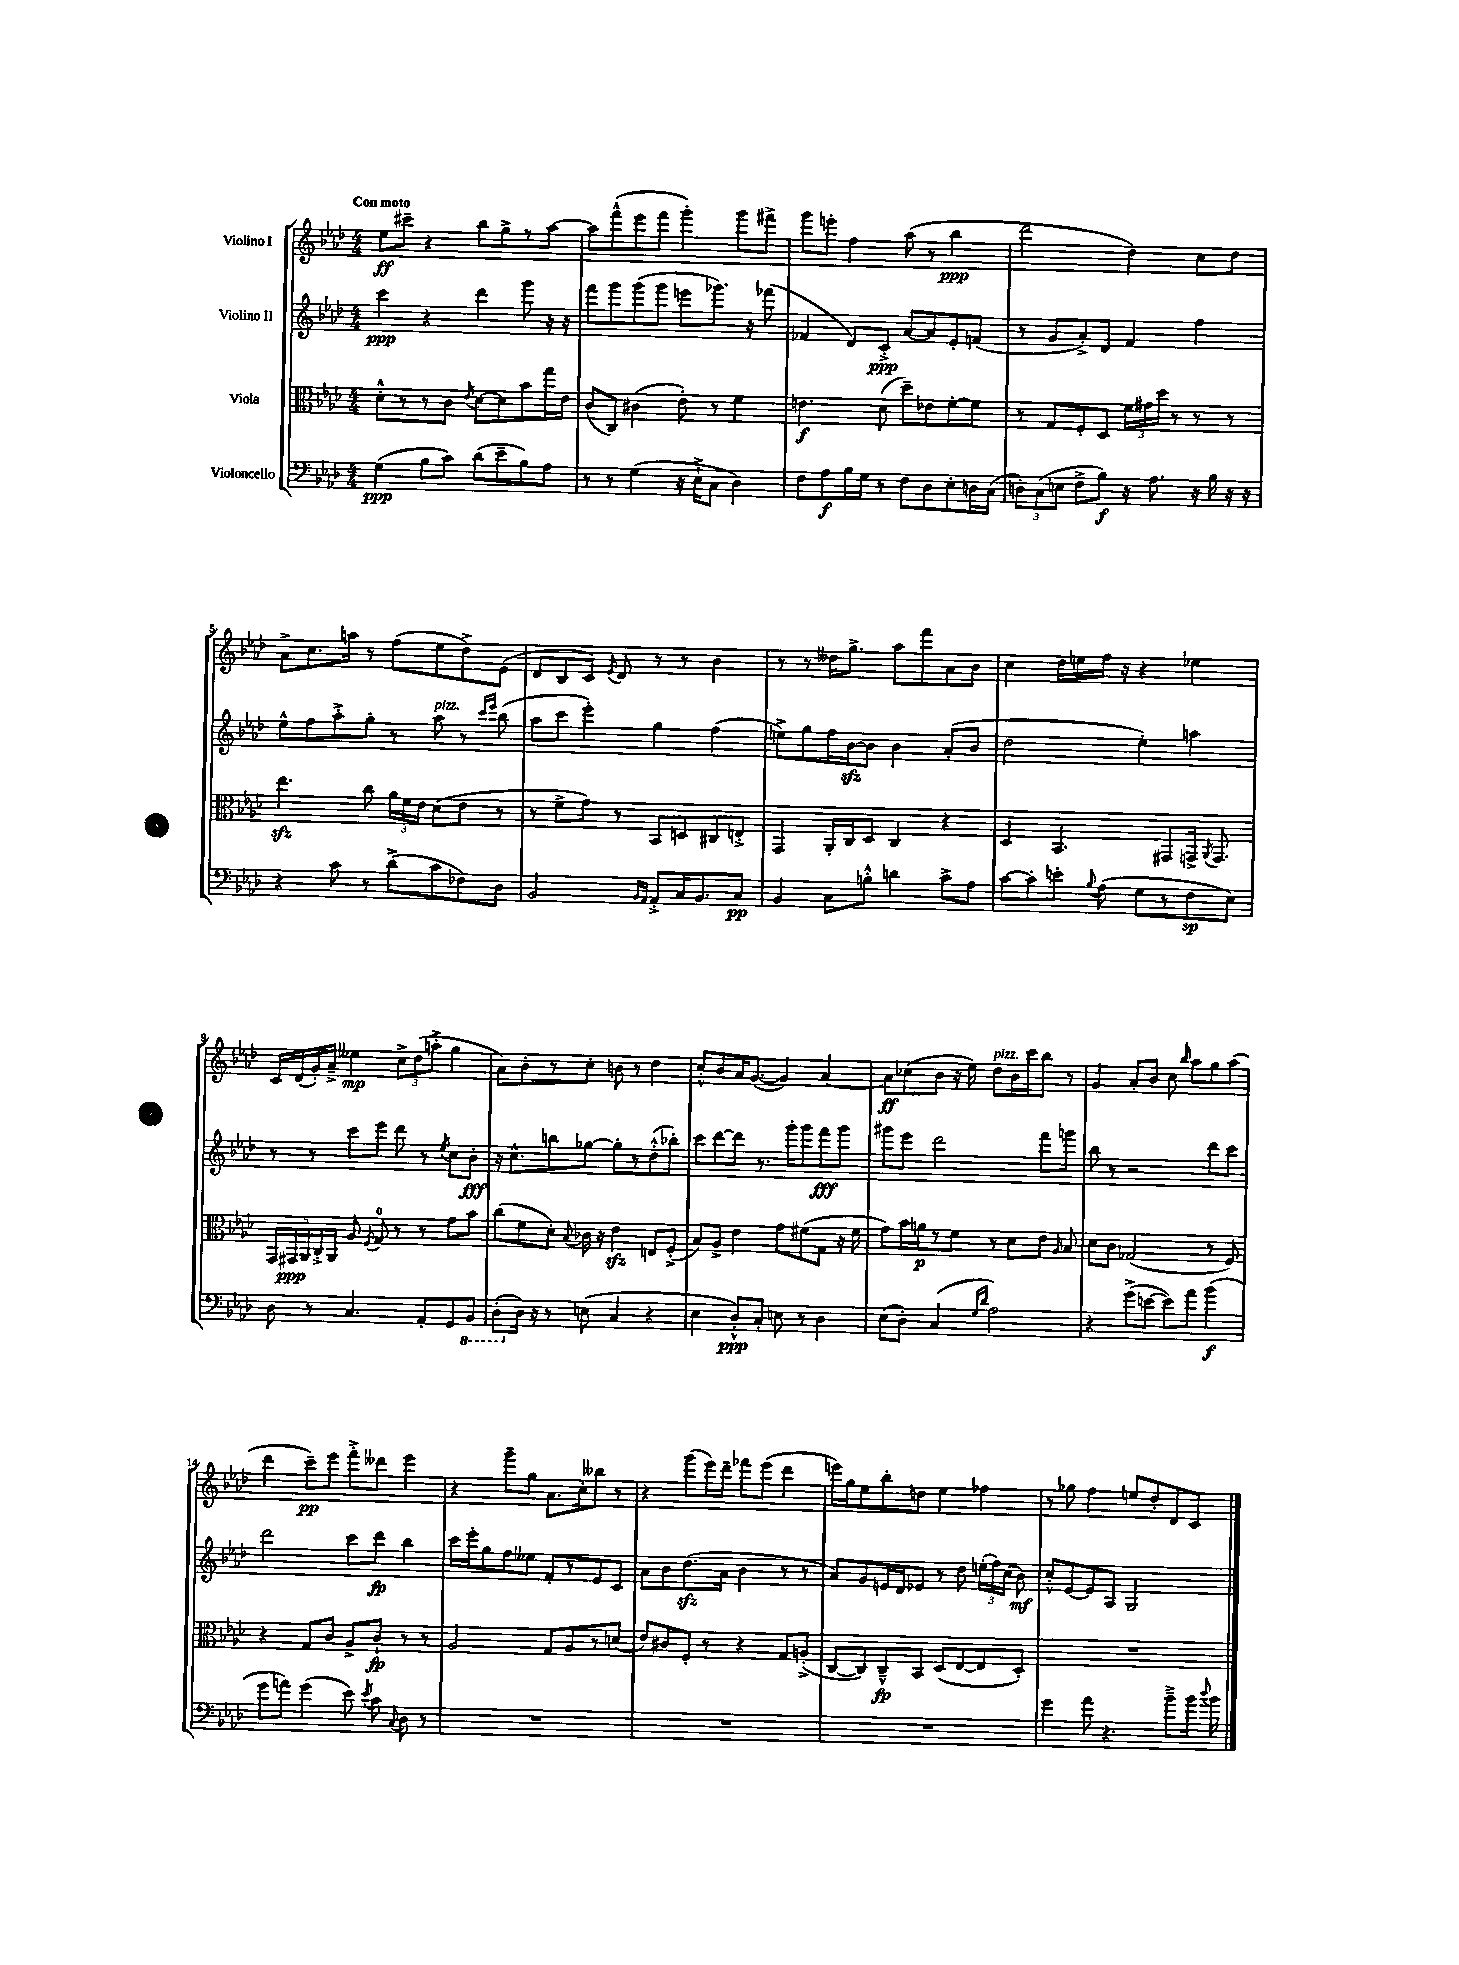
<<
\new StaffGroup <<
\new Staff = "s0" \with { instrumentName = "Violino I" } {
    \clef treble \key aes \major \numericTimeSignature \time 4/4 \tempo "Con moto"
    \autoBeamOff ees''8[\ff cis'''8]-- r4 bes''8[ g''8-> r8 aes''8]~ |
    aes''8[ f'''8-^( ees'''8 f'''8] g'''4-.) g'''8[ fis'''8]-> |
    g'''8[ e'''8]-. f''4 aes''8( r8 bes''4\ppp |
    des'''2 des''4) c''8[ des''8] |
    aes'8[-> c''8. a''16] r8 f''8[( ees''8 des''8->) ees'8]( |
    des'8[ bes8 c'8]) \acciaccatura { ees'8 } des'8 r8 r8 bes'4 |
    r8 r8 deses''16[ g''8.]-> aes''8[ f'''8 aes'8 bes'8] |
    c''4 des''16[ e''16 f''16] r16 r4 ees''4 |
    c'16[ des'16( g'16-.) aes'16]---> eeses''4\mp \tuplet 3/2 { c''8[-> des''8( a''8]-.-> } g''4 |
    aes'8[) bes'8-. r8 c''8]-. b'8 r8 des''4 |
    c''8[-.-^ bes'8 aes'16 g'8.]~( g'4) aes'4~ |
    aes'8[\ff ces''8( bes'8] r16 ees''16) des''8[^\markup { \italic "pizz." } bes'16 c'''16 bes''8] r8 |
    g'4 aes'8[-. bes'8] c''8 \grace { bes''16 } aes''8[ g''8 aes''8]( |
    des'''4 c'''8[--\pp) ees'''8] f'''8[-.-> deses'''8] ees'''4 |
    r4 g'''8[-- g''8] aes'8.[ c''16-. beses''8] r8 |
    r4 g'''8[( ees'''16) des'''16]-- fes'''8[ ees'''8]( des'''4 |
    e'''16[) g''16 ees''8 bes''8-. d''8] ees''4 fes''4 |
    r8 ges''8 f''4 e''8[ des''8-. des'8 c'8] \bar "|." |
}
\new Staff = "s1" \with { instrumentName = "Violino II" } {
    \clef treble \key aes \major \numericTimeSignature \time 4/4
    \autoBeamOff c'''4\ppp r4 des'''4 g'''8 r16 r16 |
    f'''8[ g'''8 g'''8( g'''8] e'''8[ ges'''8.]) r16 fes'''8( |
    fes'4 des'8[) c'8]-.->\ppp aes'8[~ aes'8 ees'8-. f'8]( |
    r8 g'8[ aes'8-.->) des'8] f'4 f''4 |
    ees''8[-^ f''8 aes''8-.-> g''8]-. r8 aes''8^\markup { \italic "pizz." } r8 \grace { c'''16[ ees'''16] } bes''8( |
    aes''8[ c'''8] ees'''4-.) g''4 f''4( |
    e''8[->) g''8 f''16 bes'16~\sfz bes'8] bes'4 aes'8[-.( bes'8] |
    des''2 ees''4-.) a''4 |
    r8 r8 c'''8[ ees'''8] des'''8 r8 \acciaccatura { ees''8 } c''8[ bes'8]-.\fff |
    r16 c''8.[-^ b''8 ges''8]~ ges''8[-. r8 des''8-.-^( bes''8]-.) |
    c'''8[ des'''8~ des'''8] r8. g'''16[-. g'''8 f'''8\fff g'''8] |
    gis'''8[ ees'''8] des'''2 f'''8[ g'''8] |
    bes''8 r8 r2 des'''8[ c'''8] |
    des'''2 c'''8[ des'''8]\fp bes''4 |
    c'''16[ ees'''16-. g''8 f''8 eeses''8] f'8[-. r8 ees'8 c'8] |
    aes'8[ bes'8 des''8.\sfz( aes'16] bes'4 r8 r8 |
    aes'8[) g'8 e'16 des'16 ees'8] r8 des''8 \tuplet 3/2 { e''16[-.( f''16) c''16]( } bes'8\mf) |
    c''8[-.-^ ees'8~ ees'8 aes8] g2 \bar "|." |
}
\new Staff = "s2" \with { instrumentName = "Viola" } {
    \clef alto \key aes \major \numericTimeSignature \time 4/4
    \autoBeamOff des'8[-.-^ r8 r8 c'8] \acciaccatura { ees'8 } des'8[~ des'8 bes'8 g''16 ees'16] |
    c'8[( c8]) cis'4( ees'8-.) r8 f'4 |
    e'4.\f des'8( des''8[--) ees'8 f'8~-. f'8] |
    r8 g8[ f8-. des8] \tuplet 3/2 { f'16[ gis'16 des''16] } r8 r8 r8 |
    ees''4.\sfz c''8 \tuplet 3/2 { aes'16[ f'16 ees'16] } des'8[( ees'8] r8 |
    r8 f'8[-> g'8]) r8 bes,8[ d8 cis8 e8]-.-> |
    g,4 aes,16[-. c16 des8] c4 r4 |
    des4 bes,4. gis,8[ g,16]-> \acciaccatura { aes,8 } g,8. |
    \tuplet 5/4 { g,16[ gis,16\ppp aes,16 c16-.-> aes,16] } aes8 \acciaccatura { f8 } g8-0 r8 r8 g'8[ bes'8] |
    c''8[( f'8 des'8]-.) \appoggiatura { bes8 } ces'16 r16 ees'4\sfz e8[ f8]-.->( |
    bes8[) aes8]-> ees'4 g'8[ fis'8( g8] r16 fis'16 |
    g'8[) bes'16 a'16\p r8 f'8] r8 des'8[ ees'8] \grace { aes16 } bes8 |
    des'8[ c'8] ges2( r8 f8) |
    r4 g8[ c'8] aes8[-> c'8]-!\fp r8 r8 |
    aes2 g8[ aes8 r8 d'8]( |
    ees'8[) cis'8 f8]-. r8 r4 g8[ a8]-.->( |
    c8[~ c8) c8---^\fp bes,8] des8[( ees8~ ees8 des8]-.) |
    R1 \bar "|." |
}
\new Staff = "s3" \with { instrumentName = "Violoncello" } {
    \clef bass \key aes \major \numericTimeSignature \time 4/4
    \autoBeamOff g4\ppp( bes8[ c'8]) des'8[( ees'8-- bes8) aes8] |
    r8 r8 g4( r16 ees16[-!-> c8] des4) |
    f8[ aes8\f bes16 g16] r8 f8[ des8 ees8-. d16 c16]( |
    \tuplet 3/2 { d8[-.) c8( e8] } f8[-> bes8]\f) r16 aes8. r16 bes16 r16 r16 |
    r4 c'8 r8 des'8[->( c'8 fes8) des8] |
    bes,2 \grace { bes,16[ aes,16] } aes,8[-.-> c16 bes,8. c8]\pp |
    bes,4 c8[ b8]-.-^ d'4 c'8[-> aes8] |
    c'8[~ c'8-. e'8]-. \appoggiatura { bes8 } aes8( g8[ r8 f8\sp ees8]) |
    des8 r8 c4. aes,8[-. g,8 \ottava #-1 bes,,8] |
    des,8[-.( \ottava #0 des16]) r16 r8 e8( c4 r4 |
    ees4 des8[-.-^\ppp) c8]-. e8 r8 des4 |
    ees8[( des8]-.) c4( \grace { g16[ des'16] } aes2) |
    r4 g'8[->( e'8]~ e'8[) aes'8] bes'4\f( |
    g'8[ a'8]) g'4( ees'8) \acciaccatura { ees'8 } c'8 \appoggiatura { c8 } des8 r8 |
    R1 |
    R1 |
    R1 |
    g'4 aes'8 r4. bes'8[---> bes'16] \appoggiatura { des''8 } bes'16 \bar "|." |
}
>>
>>
